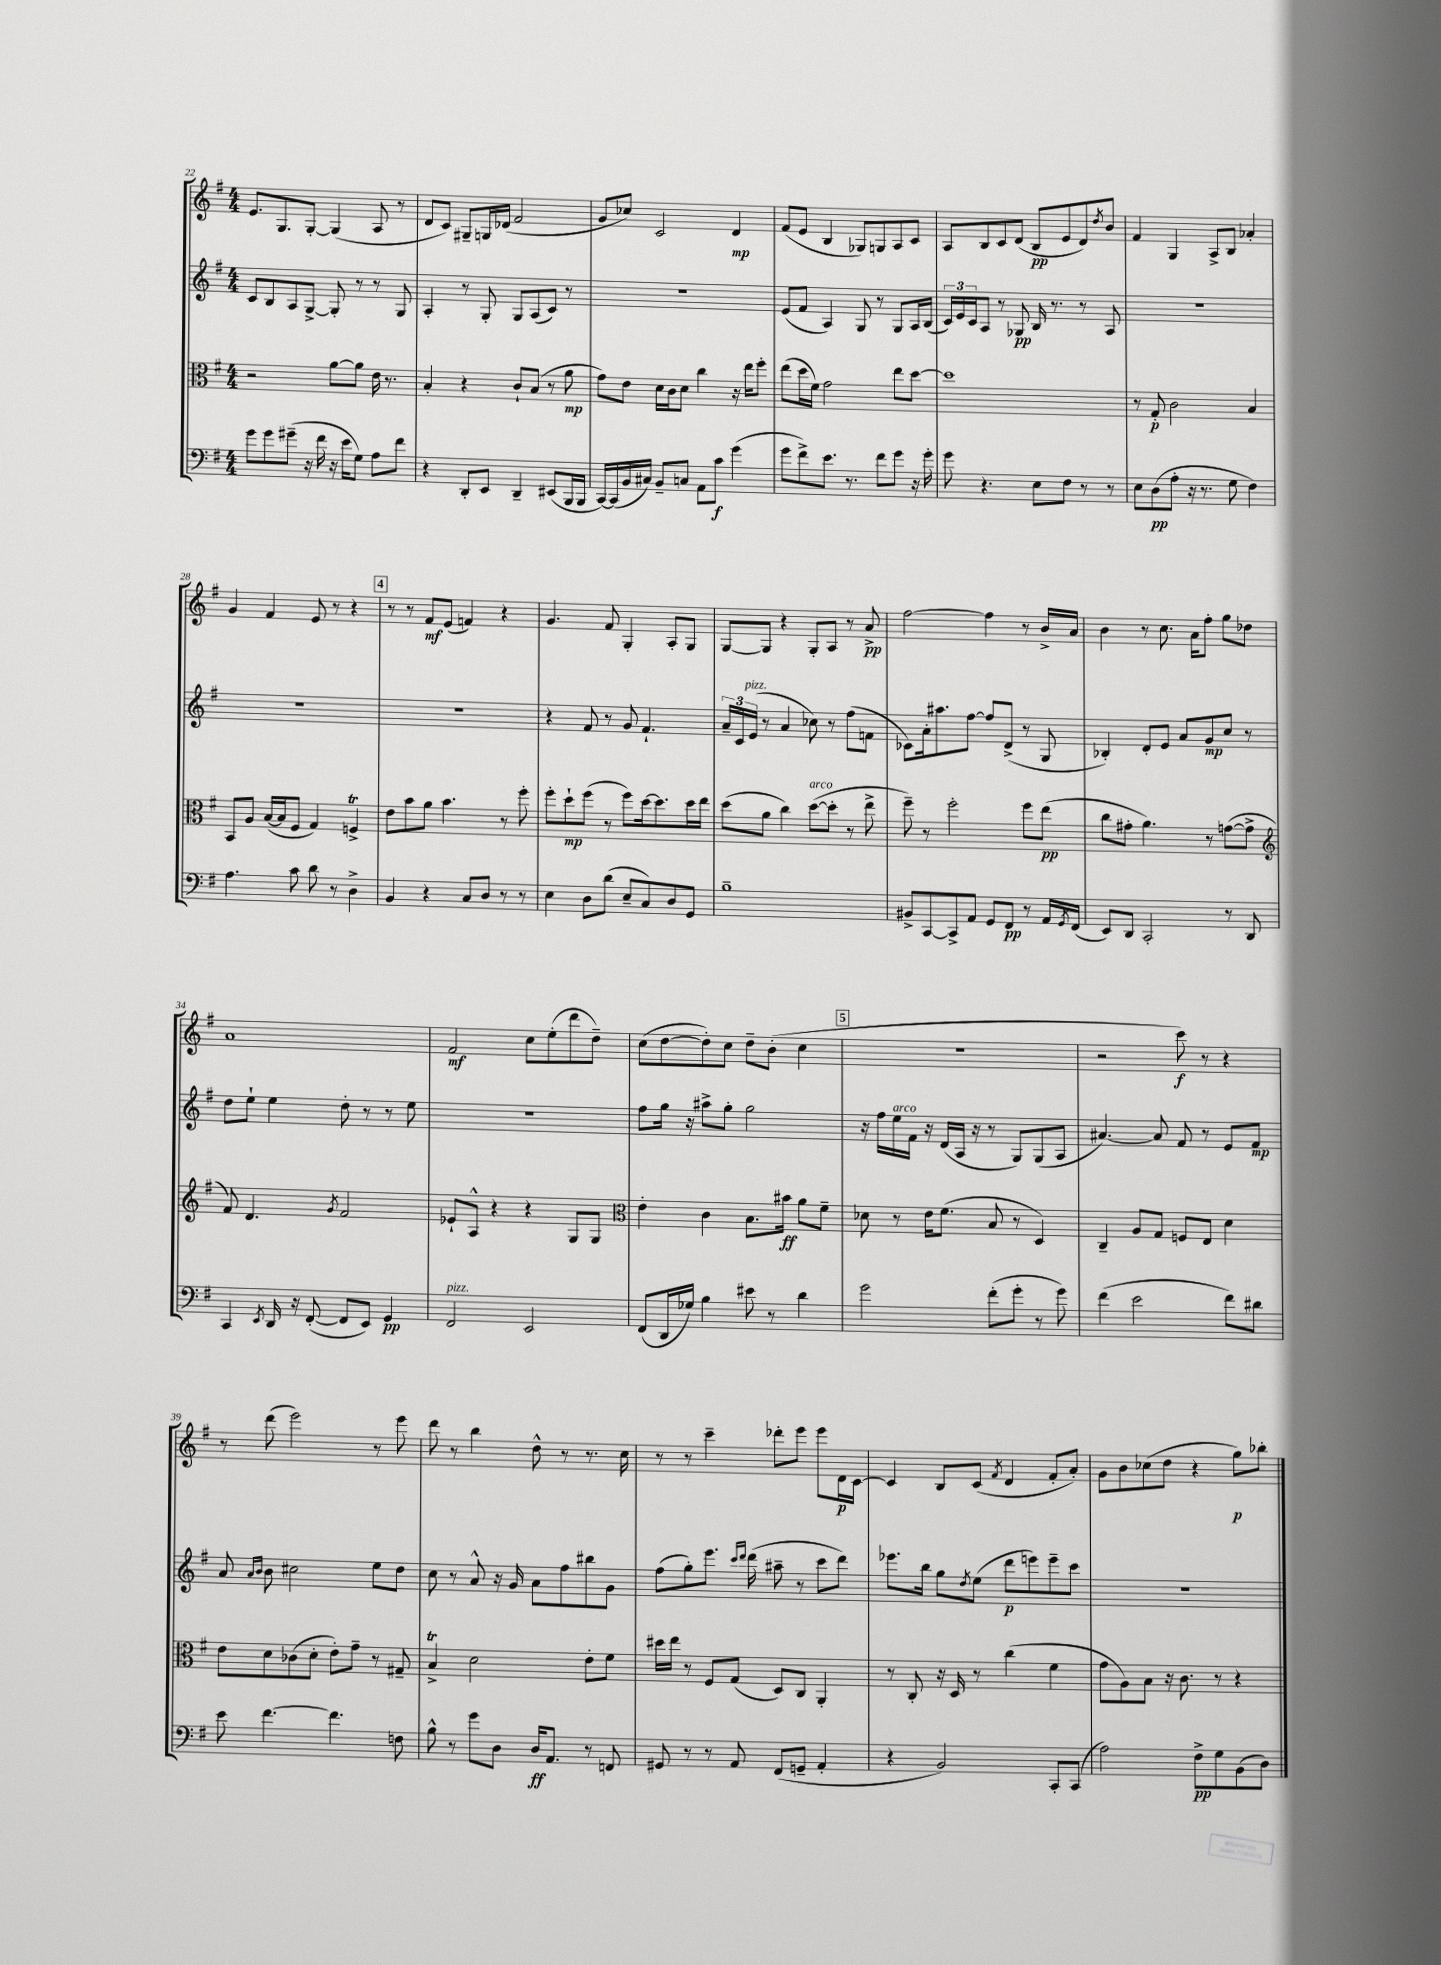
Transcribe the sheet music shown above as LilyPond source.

<<
\new StaffGroup <<
\new Staff = "s0" {
    \clef treble \key g \major \numericTimeSignature \time 4/4
    e'8. g8. g8~-. g4( a8 r8 |
    d'8 c'8) gis8-- g16 des'16( fis'2 |
    g'8 ces''8) c'2 d'4\mp |
    fis'8( e'8 b4 ges8) g8 a8 c'8 |
    a8 b8 c'8 d'8( b8\pp e'8 d'8) \acciaccatura { d''8 } b'8 |
    fis'4 g4 a8-> b8 aes'4-. |
    g'4 fis'4 e'8 r8 r4 |
    \mark \markup { \box "4" } r8 r8 fis'8\mf e'8( f'4) r4 |
    g'4. fis'8 g4-. a8-. g8 |
    g8~ g8 r4 g8-. a8 r8 a'8->\pp |
    fis''2~ fis''4 r8 b'16-> a'16 |
    b'4 r8 c''8. a'16 fis''8-. g''8 des''8 |
    a'1 |
    fis'2\mf c''8 e''8-.( d'''8 d''8--) |
    c''8( d''8~ d''8-.) c''8 d''8-- b'8-.( c''4 |
    \mark \markup { \box "5" } R1 |
    r2 c'''8\f) r8 r4 |
    r8 d'''8( e'''2) r8 e'''8 |
    d'''8 r8 b''4 d''8-^ r8 r8. c''16 |
    r8 r8 c'''4-- des'''8-. e'''8 e'''8 d'16\p c'16~ |
    c'4 b8 c'8( \acciaccatura { fis'8 } d'4 fis'8-. a'8-.) |
    g'8 b'8 ces''8( d''8 r4 g''8\p) bes''8-. \bar "|." |
}
\new Staff = "s1" {
    \clef treble \key g \major \numericTimeSignature \time 4/4
    c'8 b8 a8 g8~-> g8-. r8 r8 g8 |
    a4-. r8 g8-. g8 a8( c'8) r8 |
    R1 |
    e'8( fis'8 a4) g8 r8 g8 a16 b16( |
    \tuplet 3/2 { c'16) e'16 c'16 } a8 r8 ges8\pp b16 r8. r8 a8 |
    R1 |
    R1 |
    \mark \markup { \box "4" } R1 |
    r4 fis'8 r8 g'8 fis'4.-! |
    \tuplet 3/2 { a'16-- c'16 e'16^\markup { \italic "pizz." }( } r8 a'4 ces''8) r8 fis''8( f'8 |
    ces'8) a'16-. ais''8. fis''8~ fis''8 d'8->( r8 g8 |
    bes4-.) d'8-. e'8 a'8 g'8\mp c''8 r8 |
    d''8 e''8-! e''4 d''8-. r8 r8 e''8 |
    R1 |
    fis''8 g''16 r16 ais''8-> g''8-. g''2 |
    \mark \markup { \box "5" } r16 fis''16 e''16^\markup { \italic "arco" } fis'16 r16 d'16( a16 r16 r8 g8) g8( a8 |
    ais'4.~) ais'8 fis'8 r8 e'8 fis'8\mp |
    a'8 \grace { a'16 b'16 } b'8 cis''2 e''8 d''8 |
    c''8 r8 a'8-^ r16 g'16 a'8 fis''8 bis''8 g'8 |
    fis''8( g''8-.) e'''8. \grace { c'''16 d'''16 } d'''16( ais''8-- r8 c'''8 d'''8) |
    ees'''8. b''16 g''8 \acciaccatura { d''8 } e''8( d'''8\p e'''8) e'''8-- c'''8 |
    R1 \bar "|." |
}
\new Staff = "s2" {
    \clef alto \key g \major \numericTimeSignature \time 4/4
    r2 a'8~ a'8 e'16 r8. |
    b4-. r4 c'8-! b8( r8 a'8\mp |
    g'8) e'8 d'16 c'16 d'8 c''4 r16 e''16 fis''8-. |
    e''8( d''16 fis'16) g'2 e''8 d''8~ |
    d''1 |
    r8 g8-.\p c'2 b4 |
    b,8 a8 b16~( b16 fis8 g4) f4->\trill |
    \mark \markup { \box "4" } e'8 b'8 a'8 b'4. r8 fis''8-. |
    fis''8-. d''8-!\mp fis''8( r8 fis''8) d''16~ d''8. d''16 e''16 |
    d''8( a'8 c''4) d''8~^\markup { \italic "arco" }( d''8-. r8 e''8-> |
    fis''8--) r8 fis''2-. fis''8 e''8\pp( |
    c''8 gis'8-. a'4.) r8 g'8~( g'8-> |
    \clef treble fis'8) d'4. \acciaccatura { g'8 } fis'2 |
    ees'8-! a8-^ r4 r4 g8 g8 |
    \clef alto e'4-. c'4 b8. bis'16\ff a'8 fis'8-- |
    \mark \markup { \box "5" } des'8 r8 e'16 fis'8.( b8 r8 d4) |
    c4-- a8 g8 f8 e8 d'4 |
    e'8 d'8 ces'8( d'8-. e'8-.) g'8-- r8 gis8-- |
    b4->\trill d'2 e'8-. fis'8 |
    dis''16 e''16 r8 fis8 g8( d8) c8 a,4-. |
    r8 c8-. r16 d16 r8 c''4( fis'4 |
    g'8 a8) b8 r16 c'8. r8 r4 \bar "|." |
}
\new Staff = "s3" {
    \clef bass \key g \major \numericTimeSignature \time 4/4
    g'8 g'8 gis'8--( r16 fis'16 r16 e'16 g8) a8 fis'8 |
    r4 d,8-. e,8 d,4-- eis,8( b,,16 b,,16 |
    c,16~) c,16( b,16 cis16) b,8-- c8 a,8 c'8\f g'4( |
    g'8 fis'8->) e'8. r8. fis'8 g'8 r16 g'16-. |
    g'8 r4. e8 fis8 r8 r8 |
    e8 d8\pp( a8-. r16 r8. g8 fis4) |
    a4. c'8 d'8 r8 d4-> |
    \mark \markup { \box "4" } b,4 r4 c8 d8 r8 r8 |
    e4 d8 d'8( e8-- c8) d8 g,8 |
    b1-- |
    bis,8-> c,8~ c,8-> a,8 g,8 fis,8\pp r8 a,16 \acciaccatura { g,8 } fis,16( |
    e,8) d,8 c,2-. r8 d,8 |
    c,4 \acciaccatura { e,8 } d,16 r16 fis,8~-.( fis,8 e,8) g,4\pp |
    fis,2^\markup { \italic "pizz." } e,2 |
    fis,8( d,16 ges16) b4 eis'8 r8 d'4 |
    \mark \markup { \box "5" } g'2 fis'8-.( g'8-. r8 g'8) |
    fis'4( e'2 fis'8) dis'8 |
    e'8 fis'4.~ fis'4. f8 |
    b8-^ r8 g'8 d8 d16\ff a,8. r8 f,8 |
    gis,8 r8 r8 a,8 fis,8( g,8-- a,4-. |
    r4 b,2) c,8-. c,8( |
    a2) fis8->\pp g8 b,8( d8) \bar "|." |
}
>>
>>
\layout { \context { \Score currentBarNumber = #22 } }
